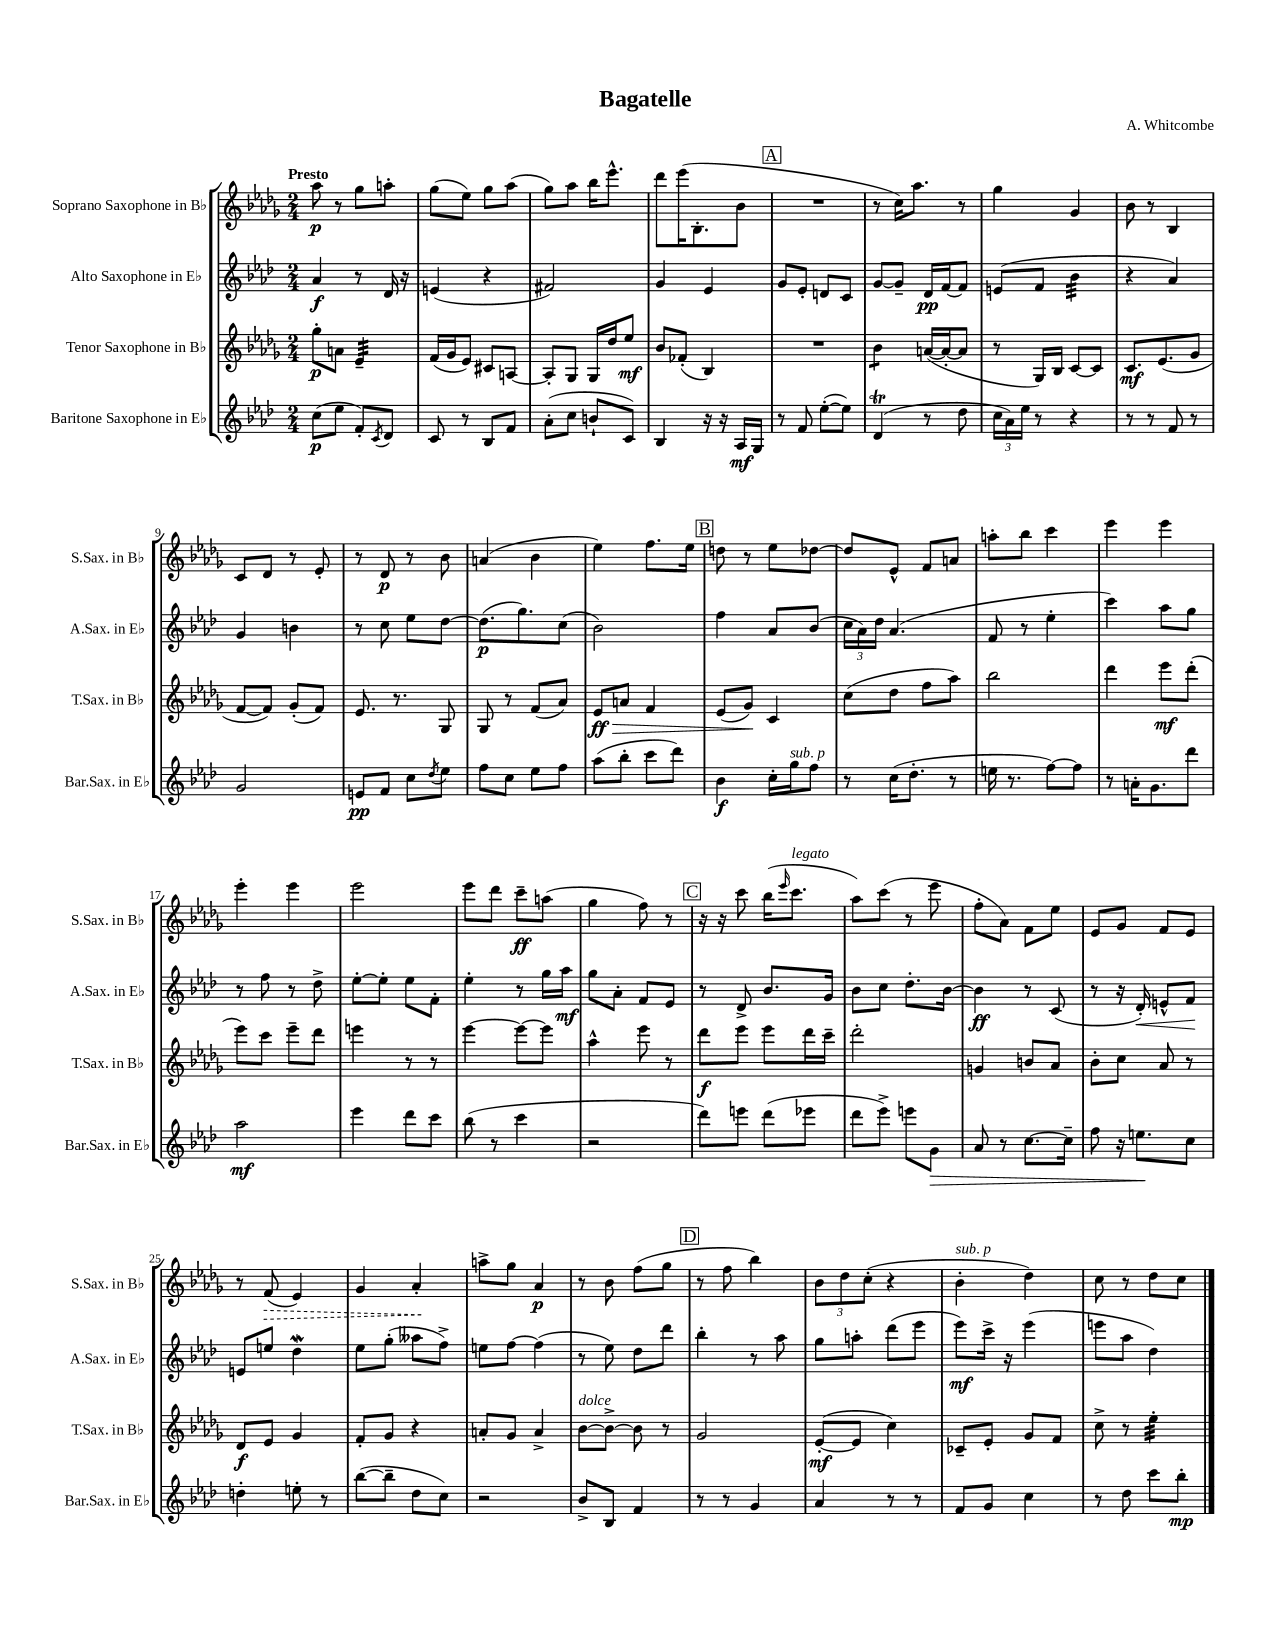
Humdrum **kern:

**kern	**kern	**kern	**kern
*staff4	*staff3	*staff2	*staff1
*clefG2	*clefG2	*clefG2	*clefG2
*k[b-e-a-d-]	*k[b-e-a-d-g-]	*k[b-e-a-d-]	*k[b-e-a-d-g-]
*M2/4	*M2/4	*M2/4	*M2/4
(8cc\L	8gg-'\L	4a-/	8aa-\
8ee-\J	8a\J	.	8r
8f'/L)	4e-~/	8r	8gg-\L
8qc/	.	.	.
8d-/J	.	16d-/	8aa'\J
.	.	16r	.
=	=	=	=
8c/	(16f/LL	(4e/	(8gg-\L
.	16g-/J	.	.
8r	8e-/J)	.	8ee-\J)
8B-/L	8c#/L	4r	8gg-\L
8f/J	[8A/J	.	(8aa-\J
=	=	=	=
(8a-'\L	8A'/]L	2f#/)	8gg-\L)
8cc\J	8G-/J	.	8aa-\J
8b`/L	16G-/LL	.	16bb-\LK
.	16dd-/J	.	8.eee-^^\J
8c/J)	8ee-/J	.	.
=	=	=	=
4B-/	8b-/L	4g/	8ddd-\L
.	(8f-'/J	.	(16eee-\K
.	.	.	8.B-'\
16r	4B-/)	4e-/	.
16r	.	.	.
16A-/LL	.	.	8b-\J
16G/JJ	.	.	.
=	=	=	=
8r	2r	8g/L	2r
8f/	.	8e-'/J	.
([8ee-'\L	.	8d/L	.
8ee-\]J)	.	8c/J	.
=	=	=	=
(4d-/	4b-\	[8g/L	8r
.	.	8g~/]J	16cc\LK)
.	.	.	8.aa-\J
8r	([16a/LL	16d-/LL	.
.	16a'/_J	[16f/J	.
8dd-\	8a/]J	8f/]J	8r
=	=	=	=
24cc\LL	8r	(8e/L	4gg-\
24a-\)	.	.	.
24ee-\JJ	.	.	.
8r	16G-/LL)	8f/J	.
.	16B-/JJ	.	.
4r	[8c/L	4b-\	4g-/
.	8c/]J	.	.
=	=	=	=
8r	8.c/L	4r	8b-\
8r	.	.	8r
.	(8.e-/	.	.
8f/	.	4a-/)	4B-/
8r	8g-/J	.	.
=	=	=	=
2g/	[8f/L	4g/	8c/L
.	8f/]J)	.	8d-/J
.	(8g-'/L	4b\	8r
.	8f/J)	.	8e-'/
=	=	=	=
8e/L	8.e-/	8r	8r
8f/J	.	8cc\	8d-/
.	8.r	.	.
8cc\L	.	8ee-\L	8r
8qdd-/	.	.	.
8ee-\J	8G-/	[8dd-\J	8b-\
=	=	=	=
8ff\L	8G-/	(8.dd-\]L	(4a/
8cc\J	8r	.	.
.	.	8.gg\)	.
8ee-\L	(8f/L	.	4b-\
8ff\J	8a-/J)	(8cc\J	.
=	=	=	=
(8aa-\L	8e-/L	2b-\)	4ee-\)
8bb-'\J	8a/J	.	.
8ccc\L	4f/	.	8.ff\L
8ddd-\J)	.	.	.
.	.	.	16ee-\Jk
=	=	=	=
4b-\	(8e-/L	4ff\	8dd\
.	8g-/J)	.	8r
16cc'\LL	4c/	8a-/L	8ee-\L
16gg\J	.	.	.
8ff\J	.	(8b-/J	[8dd-\J
=	=	=	=
8r	(8cc\L	24cc\LL	8dd-/]L
.	.	24a-\)	.
.	.	24dd-\JJ	.
(16cc\LK	8dd-\J	(4.a-/	8e-^^/J
8.dd-'\J	.	.	.
.	8ff\L	.	8f/L
8r	8aa-\J)	.	8a/J
=	=	=	=
16ee\	2bb-\	8f/	8aa'\L
8.r	.	.	.
.	.	8r	8bb-\J
[8ff\L)	.	4ee-'\	4ccc\
8ff\]J	.	.	.
=	=	=	=
8r	4ddd-\	4ccc\)	4eee-\
16a'\LK	.	.	.
8.g\	.	.	.
.	8eee-\L	8aa-\L	4eee-\
8ddd-\J	(8ddd-'\J	8gg\J	.
=	=	=	=
2aa-\	8eee-\L)	8r	4eee-'\
.	8ccc\J	8ff\	.
.	8eee-~\L	8r	4eee-\
.	8ddd-\J	8dd-^\	.
=	=	=	=
4eee-\	4eee\	[8ee-'\L	2eee-\
.	.	8ee-'\]J	.
8ddd-\L	8r	8ee-\L	.
8ccc\J	8r	8f'\J	.
=	=	=	=
(8bb-\	[4eee-\	4ee-'\	8eee-\L
8r	.	.	8ddd-\J
4ccc\	8eee-\_L	8r	8ccc~\L
.	8eee-\]J	16gg\LL	(8aa\J
.	.	16aa-\JJ	.
=	=	=	=
2r	4aa-^^\	8gg\L	4gg-\
.	.	8a-'\J	.
.	8eee-\	8f/L	8ff\)
.	8r	8e-/J	8r
=	=	=	=
8ddd-\L)	8ddd-\L	8r	16r
.	.	.	16r
8eee\J	8eee-\J	8d-^/	8ccc\
(8ddd-\L	8eee-\L	8.b-/L	(16bb-\LK
.	.	.	16qqeee-/
.	.	.	8.ccc\J
8eee-\J	16ddd-\L	.	.
.	16ccc~\JJ	16g/Jk	.
=	=	=	=
8ddd-\L	2ddd-'\	8b-\L	8aa-\L)
8eee-^\J)	.	8cc\J	(8ccc\J
8eee\L	.	8.dd-'\L	8r
8g\J	.	.	8eee-\
.	.	[16b-\Jk	.
=	=	=	=
8a-/	4g/	4b-\]	8ff'\L
8r	.	.	8a-\J)
[8.cc\L	8b/L	8r	8f\L
.	8a-/J	(8c/	8ee-\J
16cc~\]Jk	.	.	.
=	=	=	=
8ff\	8b-'\L	8r	8e-/L
16r	8cc\J	16r	8g-/J
8.ee\L	.	16d-'/)	.
.	8a-/	8e^^/L	8f/L
8cc\J	8r	8f/J	8e-/J
=	=	=	=
4dd'\	8d-/L	8e/L	8r
.	8e-/J	8ee/J	(8f/
8ee'\	4g-/	4dd-\	4e-/)
8r	.	.	.
=	=	=	=
([8bb-\L	8f'/L	8ee-\L	4g-/
8bb-~\]J	8g-/J	(8gg'\J	.
8dd-\L	4r	8aa--\L	4a-'/
8cc\J)	.	8ff^\J)	.
=	=	=	=
2r	8a'/L	8ee\L	8aa^\L
.	8g-/J	[8ff\J	8gg-\J
.	4a^/	(4ff\]	4a-/
=	=	=	=
8b-^/L	[8b-\L	8r	8r
8B-/J	8b-^\_J	8ee-\)	8b-\
4f/	8b-\]	8dd-\L	(8ff\L
.	8r	8ddd-\J	8gg-\J
=	=	=	=
8r	2g-/	4bb-'\	8r
8r	.	.	8ff\
4g/	.	8r	4bb-\)
.	.	8aa-\	.
=	=	=	=
4a-/	([8e-'/L	8gg\L	12b-\L
.	.	.	12dd-\
.	8e-/]J	8aa'\J	.
.	.	.	(12cc'\J
8r	4cc\)	(8ddd-\L	4r
8r	.	8eee-\J	.
=	=	=	=
8f/L	8c-~/L	8eee-\L)	4b-'\
8g/J	8e-'/J	16ccc^\Jk	.
.	.	16r	.
4cc\	8g-/L	(4eee-\	4dd-\)
.	8f/J	.	.
=	=	=	=
8r	8cc^\	8eee\L	8cc\
8dd-\	8r	8aa-\J	8r
8ccc\L	4ee-'\	4dd-\)	8dd-\L
8bb-'\J	.	.	8cc\J
==	==	==	==
*-	*-	*-	*-
